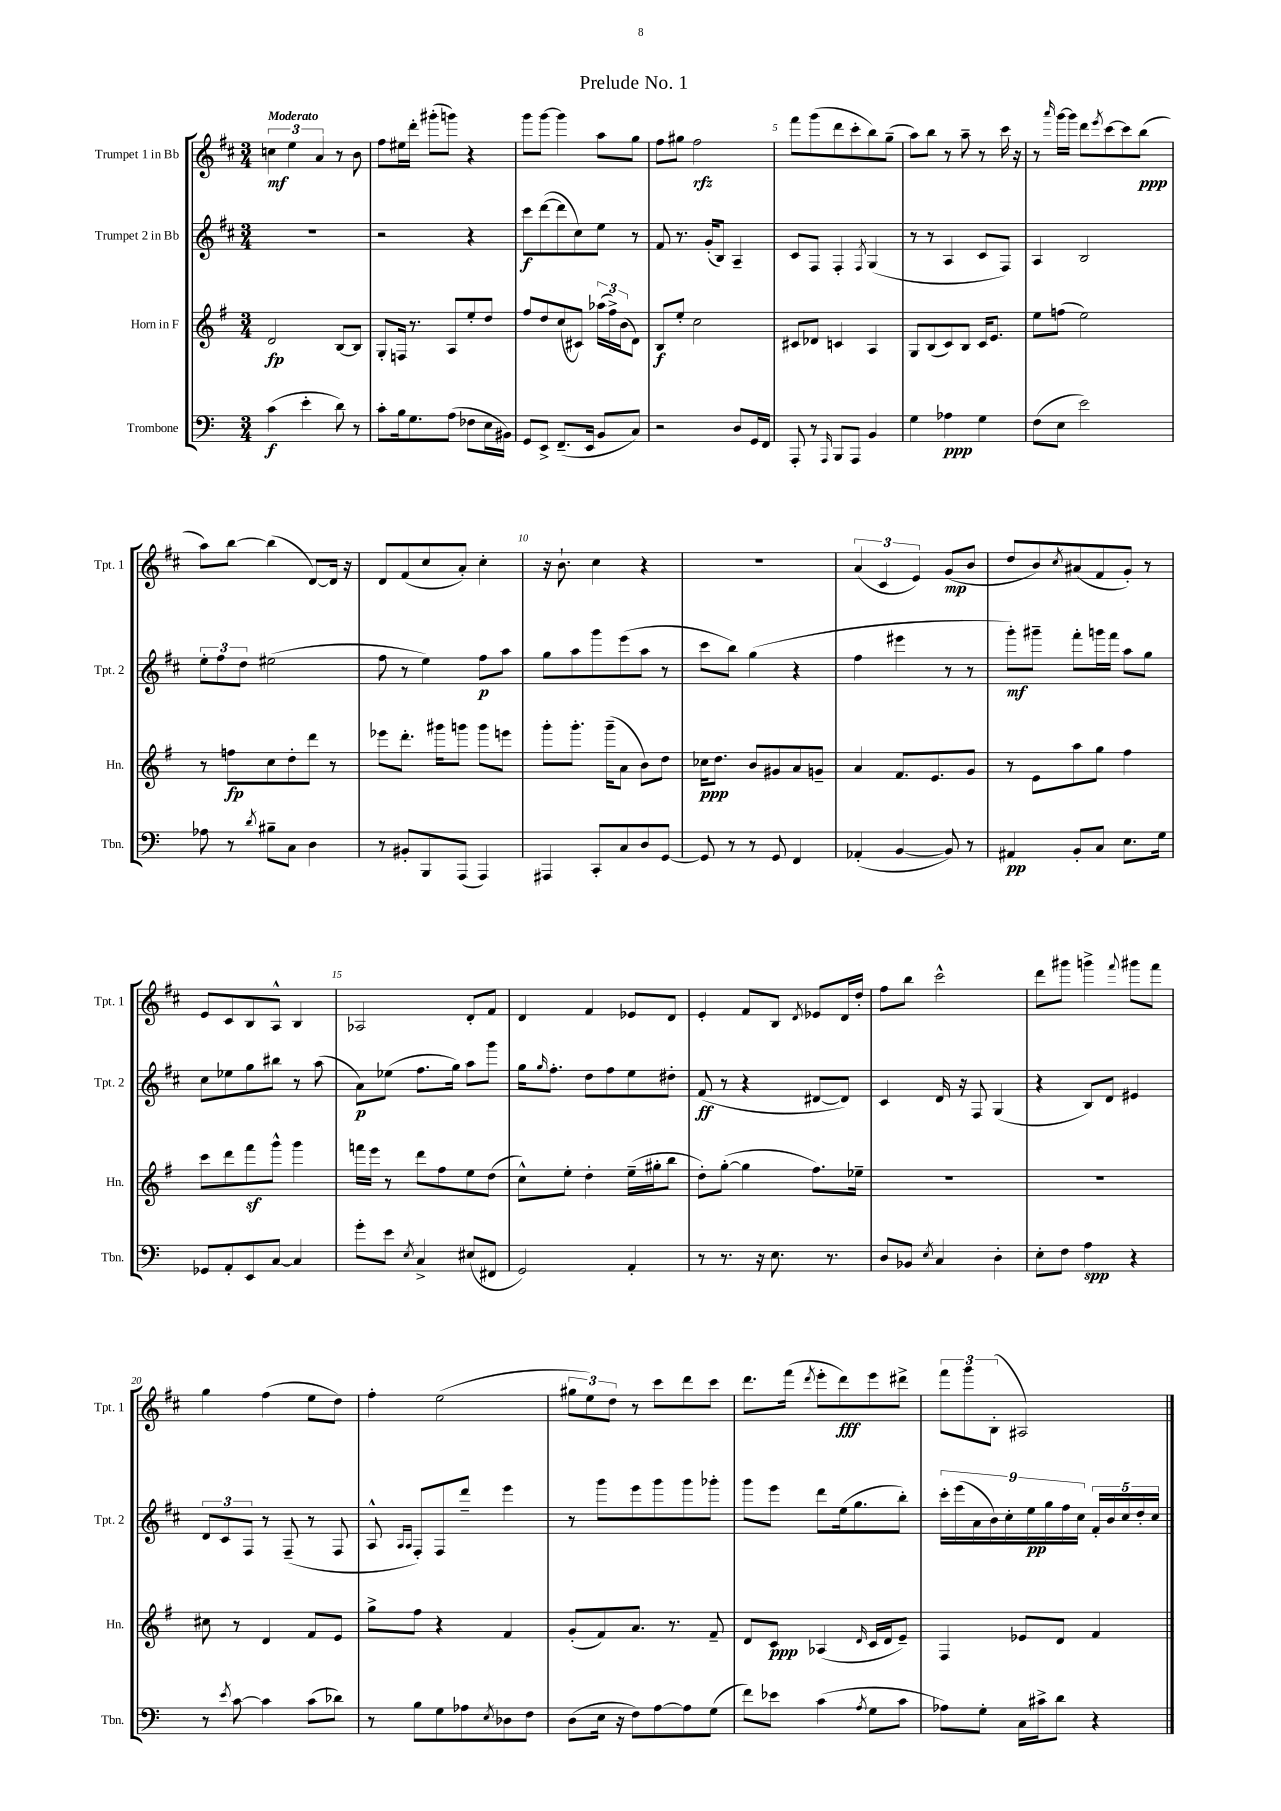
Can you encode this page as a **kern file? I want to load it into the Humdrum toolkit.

**kern	**kern	**kern	**kern
*staff4	*staff3	*staff2	*staff1
*clefF4	*clefG2	*clefG2	*clefG2
*k[]	*k[f#]	*k[f#c#]	*k[f#c#]
*M3/4	*M3/4	*M3/4	*M3/4
(4c	2d	2.r	6cc
.	.	.	6ee
4e'	.	.	.
.	.	.	6a
8d)	[8B	.	8r
8r	8B]	.	8b
=	=	=	=
8c'	8G'	2r	8ff#
16B	16F	.	16ee#
8.G	8.r	.	16ddd'
.	.	.	(8ggg#'
(8A	8A	.	8ggg)
8F-	8ee'	4r	4r
16E	8dd	.	.
16BB#)	.	.	.
=	=	=	=
8GG	8ff#	8ccc#	8ggg
8EE^	8dd	([8ddd	[8ggg
(8.FF~	(8cc	8ddd]	4ggg]
.	8c#)	8cc#)	.
16EE	.	.	.
8BB	(24aa-	8ee	8aa
.	24ff#^)	.	.
.	(24b	.	.
8C)	8d)	8r	8gg
=	=	=	=
2r	8B	8f#	8ff#
.	8ee'	8.r	8gg#
.	2cc	.	2ff#
.	.	(16g'	.
.	.	8B)	.
8D	.	4A~	.
16GG	.	.	.
16FF	.	.	.
=	=	=	=
8AAA'	8c#	8c#	8fff#
8r	8d-	8F#	(8ggg
16qqAAA	.	.	.
8BBB	4c	4F#'	8ddd
8AAA	.	.	8ccc#'
.	.	8qF#	.
4BB	4A	(4G	8bb)
.	.	.	(8gg~
=	=	=	=
4G	8G	8r	8aa)
.	(8B	8r	8bb
4A-	8c)	4A	8r
.	8B	.	8aa~
4G	16c	8c#	8r
.	8.e	.	.
.	.	8F#)	16ccc#
.	.	.	16r
=	=	=	=
(8F	8ee	4A	8r
.	.	.	16qqaaa
8E	(8ff	.	[16ggg
.	.	.	16ggg]
2e)	2ee)	2B	8ddd
.	.	.	8qeee
.	.	.	[8ccc#
.	.	.	8ccc#]
.	.	.	(8bb
=	=	=	=
8A-	8r	12ee'	8aa)
.	.	12ff#	.
8r	8ff	.	[8bb
.	.	12dd	.
8qd	.	.	.
8B#~	8cc	(2ee#	(4bb]
8C	8dd'	.	.
4D	8ddd	.	[8d)
.	8r	.	16d]
.	.	.	16r
=	=	=	=
8r	8eee-	8ff#	8d
8BB#'	8.ddd'	8r	(8f#
8BBB	.	4ee)	8cc#
.	16ggg#	.	.
(8AAA	8ggg	.	8a')
4AAA)	8ggg	8ff#	4cc#'
.	8eee	8aa	.
=	=	=	=
4AAA#	8ggg'	8gg	16r
.	.	.	8.b`
.	8.ggg'	8aa	.
8CC'	.	8ggg	4cc#
.	(16ggg~	.	.
8C	8a	(8eee	.
8D	8b)	8aa	4r
[8GG	8dd	8r	.
=	=	=	=
8GG]	16cc-	8ccc#	2.r
.	8.dd	.	.
8r	.	8bb)	.
8r	8b	(4gg	.
8GG	8g#	.	.
4FF	8a	4r	.
.	8g~	.	.
=	=	=	=
(4AA-'	4a	4ff#	(6a
.	.	.	6c#
[4BB	8.f#	4eee#	.
.	.	.	6e)
.	8.e	.	.
8BB])	.	8r	(8g
8r	8g	8r	8b
=	=	=	=
4AA#	8r	8ggg')	8dd
.	8e	8ggg#~	8b)
.	.	.	8qcc#
8BB'	8aa	8fff#'	(8a#
8C	8gg	16ggg	8f#
.	.	16fff#	.
8.E	4ff#	8aa	8g')
.	.	8gg	8r
16G	.	.	.
=	=	=	=
8GG-	8ccc	8cc#	8e
8AA'	8ddd	8ee-	8c#
8EE	8fff#	8gg	8B
[8C	8ggg^^	8bb#	8A^^
4C]	4ggg	8r	4B
.	.	(8aa	.
=	=	=	=
8g'	16fff	8a)	2A-
.	16eee	.	.
8e	8r	(8ee-	.
8qE	.	.	.
4C^	8ddd	8.ff#	.
.	8ff#	.	.
.	.	16gg)	.
(8E#	8ee	8aa	8d'
8FF#	(8dd	8ggg	8f#
=	=	=	=
2GG)	8cc^^)	16gg	4d
.	.	16qqgg	.
.	.	8.ff#'	.
.	8ee'	.	.
.	4dd'	8dd	4f#
.	.	8ff#	.
4AA'	(16ee~	8ee	8e-
.	16gg#'	.	.
.	8bb	8dd#'	8d
=	=	=	=
8r	8dd')	(8f#	4e'
8.r	([8gg'	8r	.
.	4gg]	4r	8f#
16r	.	.	.
8.E	.	.	8B
.	.	.	8qd
.	8.ff#)	[8d#	8e-
8.r	.	.	.
.	.	8d#])	16d
.	16ee-~	.	16dd'
=	=	=	=
8D	2.r	4c#	8ff#
8BB-	.	.	8bb
8qE	.	.	.
4C	.	16d	2ccc#^^
.	.	16r	.
.	.	8F#	.
4D'	.	(4G	.
=	=	=	=
8E'	2.r	4r	8ddd
8F	.	.	8ggg#
4A	.	8B)	4ggg^
.	.	8d	.
.	.	.	8qqfff#
4r	.	4e#	8ggg#
.	.	.	8fff#
=	=	=	=
8r	8cc#	12d	4gg
.	.	12c#	.
8qe	.	.	.
[8c	8r	.	.
.	.	12F#	.
4c]	4d	8r	(4ff#
.	.	(8F#~	.
(8c	8f#	8r	8ee
8d-)	8e	8F#	8dd)
=	=	=	=
8r	8gg^	8A^^	4ff#'
.	.	16qqA	.
.	.	16qqA	.
8B	8ff#	8F#')	.
8G	4r	8F#	(2ee
8A-	.	8ddd~	.
8qE	.	.	.
8D-	4f#	4eee	.
8F	.	.	.
=	=	=	=
(8D	(8g'	8r	12gg#
.	.	.	12ee)
16E	8f#)	8ggg	.
.	.	.	12dd
16r	.	.	.
8F)	8.a	8eee	8r
[8A	.	8ggg	8ccc#
.	8.r	.	.
8A]	.	8ggg	8ddd
(8G	8f#~	8ggg-'	8ccc#
=	=	=	=
8f)	8d	8ggg	8.ddd
8e-	8c	8eee	.
.	.	.	(16fff#
.	.	.	8qddd
(4c	(4A-	8ddd	8eee'
.	.	(16ee	8ddd)
.	.	8.gg	.
8qA	16qqd	.	.
8G	16c	.	8eee
.	16d	.	.
8c	8e~)	8bb')	8ddd#^
=	=	=	=
8A-)	4F#	18ccc#'	12fff#
.	.	(18eee	.
.	.	.	12ggg
.	.	18a	.
8G'	.	.	.
.	.	18b)	(12B'
.	.	18cc#'	.
16C	8e-	.	2A#)
.	.	18ee	.
16c#^	.	.	.
.	.	18gg	.
8d	8d	.	.
.	.	18ff#	.
.	.	18cc#	.
4r	4f#	20f#'	.
.	.	20b	.
.	.	20cc#	.
.	.	20dd'	.
.	.	20cc#	.
==	==	==	==
*-	*-	*-	*-
